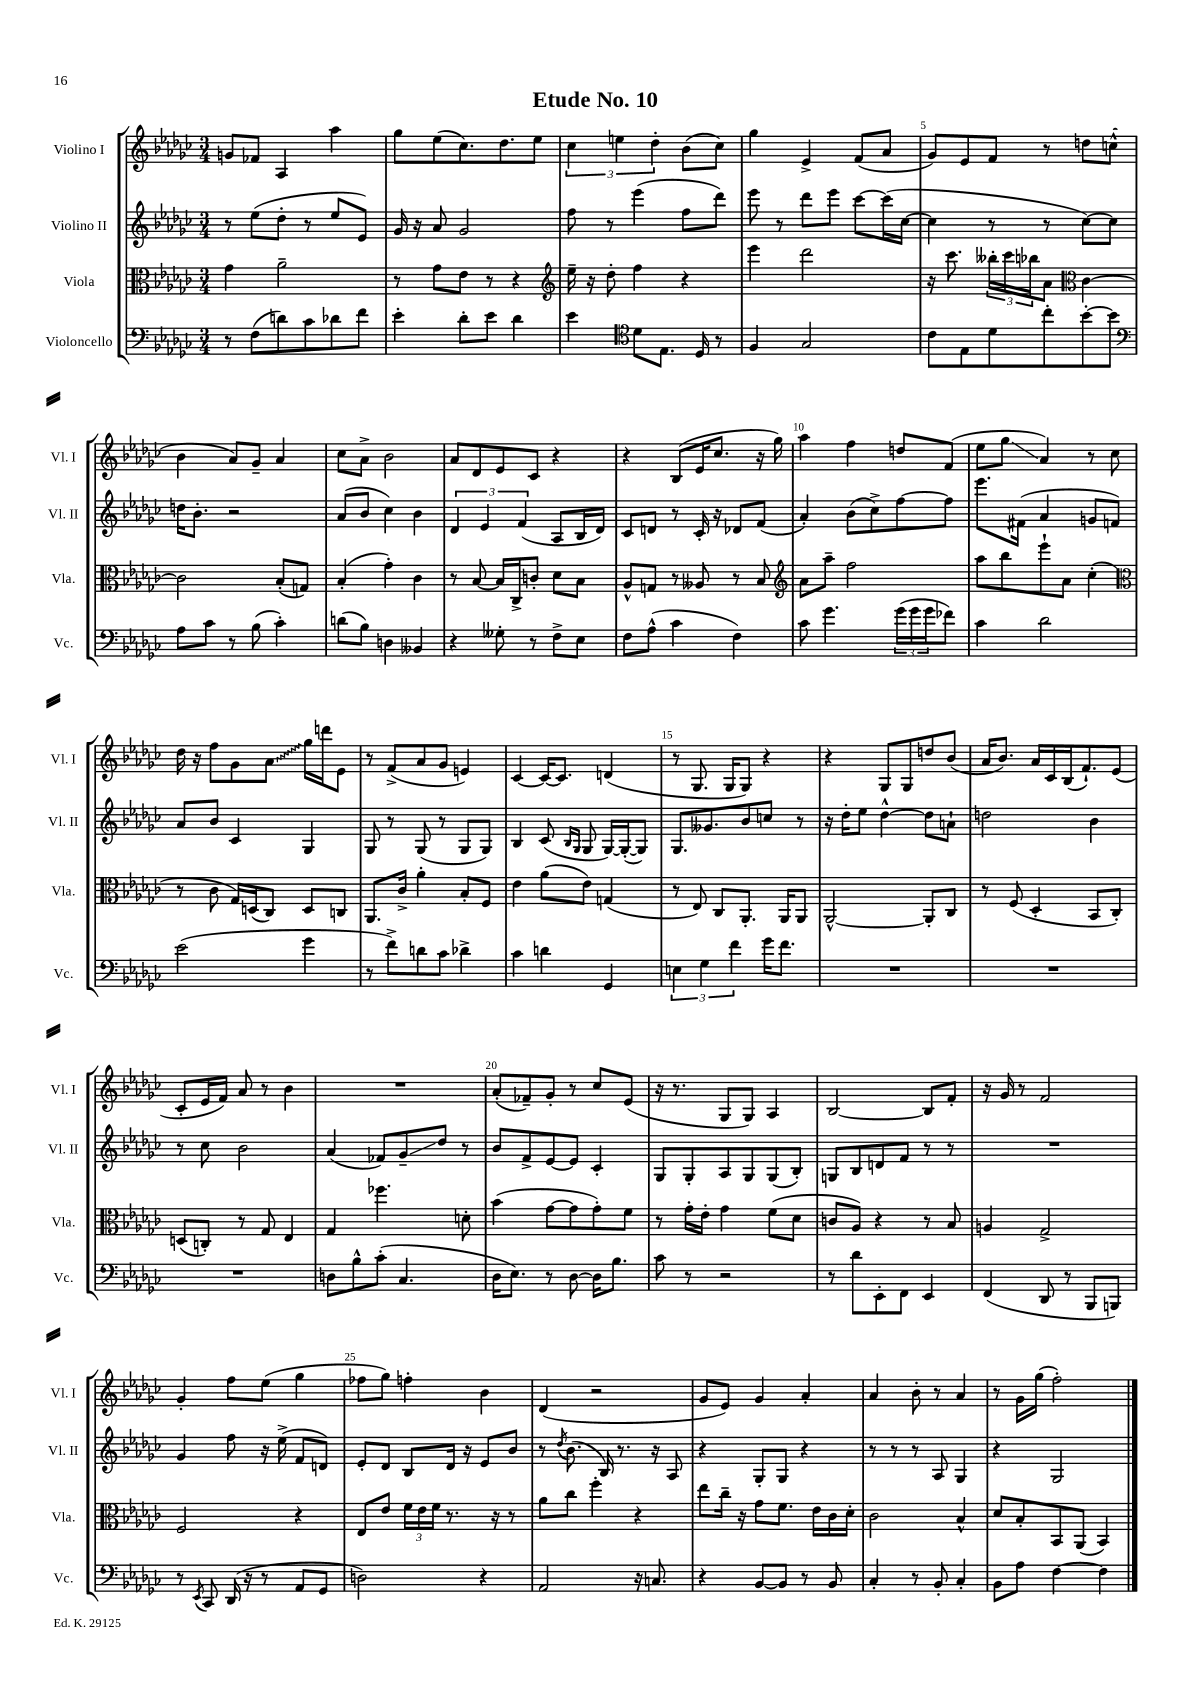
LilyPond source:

\header { title = "Etude No. 10" }
<<
\new StaffGroup <<
\new Staff = "s0" \with { instrumentName = "Violino I" shortInstrumentName = "Vl. I" } {
    \clef treble \key ges \major \numericTimeSignature \time 3/4
    g'8 fes'8 aes4 aes''4 |
    ges''8 ees''8( ces''8.) des''8. ees''8 |
    \tuplet 3/2 { ces''4 e''4 des''4-. } bes'8( ces''8) |
    ges''4 ees'4-> f'8( aes'8 |
    ges'8) ees'8 f'8 r8 d''8 c''8-^( |
    bes'4 aes'8) ges'8-- aes'4 |
    ces''8 aes'8-> bes'2 |
    aes'8 des'8 ees'8 ces'8 r4 |
    r4 bes8( ees'16 ces''8. r16 ges''16) |
    aes''4 f''4 d''8 f'8( |
    ees''8 ges''8\glissando aes'4) r8 ces''8 |
    des''16 r16 f''8 ges'8 \once \override Glissando.style = #'zigzag aes'8\glissando ges''16 d'''16 ees'8 |
    r8 f'8->( aes'8 ges'8 e'4) |
    ces'4~ ces'16~ ces'8. d'4( |
    r8 ges8. ges16 ges8) r4 |
    r4 ges8 ges8 d''8 bes'8( |
    aes'16 bes'8.) aes'16 ces'16 bes16( f'8.-!) ees'8( |
    ces'8-. ees'16 f'16) aes'8 r8 bes'4 |
    R2. |
    aes'8-.( fes'8--) ges'8-. r8 ces''8 ees'8( |
    r16 r8. ges8 ges8) aes4 |
    bes2~ bes8 f'8-. |
    r16 ges'16 r8 f'2 |
    ges'4-. f''8 ees''8( ges''4 |
    fes''8 ges''8) f''4-. bes'4 |
    des'4( r2 |
    ges'8 ees'8) ges'4 aes'4-. |
    aes'4 bes'8-. r8 aes'4 |
    r8 ges'16 ges''16( f''2-.) \bar "|." |
}
\new Staff = "s1" \with { instrumentName = "Violino II" shortInstrumentName = "Vl. II" } {
    \clef treble \key ges \major \numericTimeSignature \time 3/4
    r8 ees''8( des''8-. r8 ees''8 ees'8) |
    ges'16 r16 aes'8 ges'2 |
    f''8 r8 ees'''4( f''8 des'''8) |
    ees'''8 r8 des'''8 ees'''8 ces'''8~ ces'''16( ces''16~ |
    ces''4 r8 r8 ces''8~) ces''8 |
    d''16 bes'8.-. r2 |
    aes'8( bes'8 ces''4) bes'4 |
    \tuplet 3/2 { des'4 ees'4 f'4( } aes8 bes16 des'16) |
    ces'8 d'8 r8 ces'16-. r16 des'8 f'8( |
    aes'4-.) bes'8( ces''8->) f''8~ f''8 |
    ees'''8. fis'16( aes'4 g'8 f'8) |
    aes'8 bes'8 ces'4 ges4 |
    ges8 r8 ges8( r8 ges8 ges8) |
    bes4 ces'8( \grace { bes16 ges16 } ges8 ges16~) ges16~-.( ges8) |
    ges8. geses'8. bes'8 c''8 r8 |
    r16 des''16-. ees''8 des''4~-^ des''8 a'8-! |
    d''2 bes'4 |
    r8 ces''8 bes'2 |
    aes'4( fes'8) ges'8--\glissando des''8 r8 |
    bes'8 f'8-> ees'8~ ees'8 ces'4-. |
    ges8 ges8-. aes8 ges8 ges8( bes8-.) |
    g8 bes8 d'8 f'8 r8 r8 |
    R2. |
    ges'4 f''8 r16 ees''16->( f'8 d'8) |
    ees'8-. des'8 bes8 des'16 r16 ees'8 bes'8 |
    r8 \acciaccatura { des''8 } bes'8.( bes16) r8. r16 aes8 |
    r4 ges8-. ges8 r4 |
    r8 r8 r8 aes8 ges4 |
    r4 ges2 \bar "|." |
}
\new Staff = "s2" \with { instrumentName = "Viola" shortInstrumentName = "Vla." } {
    \clef alto \key ges \major \numericTimeSignature \time 3/4
    ges'4 aes'2-- |
    r8 ges'8 ees'8 r8 r4 |
    \clef treble ees''16-- r16 des''8-. f''4 r4 |
    ees'''4 des'''2 |
    r16 ces'''8. \tuplet 3/2 { beses''16-. ces'''16 bes''16 } aes'8 \clef alto ces'4~ |
    ces'2 bes8-.( g8) |
    bes4-.( ges'4-.) ces'4 |
    r8 bes8~ bes16 ces16-> c'8-. des'8 bes8 |
    aes8-^ g8 r8 aeses8 r8 bes8 |
    \clef treble aes'8 aes''8-- f''2 |
    aes''8 bes''8 ees'''8-! aes'8 ces''4-.( |
    \clef alto r8 ces'8 ges16) d16( ces8) d8 c8 |
    aes,8. ces'16-> aes'4-. bes8-. f8 |
    ees'4 aes'8( ees'8) g4( |
    r8 ees8) ces8 aes,8.-. aes,16 aes,8 |
    aes,2~-^ aes,8-. ces8 |
    r8 f8( des4-. bes,8 ces8-.) |
    d8( c8-.) r8 ges8 ees4 |
    ges4 fes''4. d'8-. |
    bes'4( ges'8~ ges'8 ges'8-.) f'8 |
    r8 ges'16-. ees'16-. ges'4 f'8( des'8 |
    c'8 aes8) r4 r8 bes8 |
    a4 ges2-> |
    f2 r4 |
    ees8 ees'8 \tuplet 3/2 { f'16 ees'16 f'16 } r8. r16 r8 |
    aes'8 ces''8 f''4-. r4 |
    ees''8 ces''16-- r16 ges'8 f'8. ees'16 ces'16 des'16-. |
    ces'2 bes4-^ |
    des'8 bes8-. bes,8 aes,8( bes,4) \bar "|." |
}
\new Staff = "s3" \with { instrumentName = "Violoncello" shortInstrumentName = "Vc." } {
    \clef bass \key ges \major \numericTimeSignature \time 3/4
    r8 f8( d'8) ces'8 des'8 f'8 |
    ees'4-. des'8-. ees'8 des'4 |
    ees'4 \clef tenor des'8 ees8. des16 r8 |
    f4 ges2 |
    ces'8 ees8 des'8 ces''8-. bes'8~-. bes'8 |
    \clef bass aes8 ces'8 r8 bes8( ces'4-.) |
    d'8( bes8) d4 beses,4 |
    r4 geses8-. r8 f8-> ees8 |
    f8 aes8-^( ces'4 f4) |
    ces'8 ges'4. \tuplet 3/2 { ges'16( ges'16 ges'16 } fes'8) |
    ces'4 des'2 |
    ees'2( ges'4 |
    r8 f'8->) d'8 ces'8 des'4-> |
    ces'4 d'4 ges,4 |
    \tuplet 3/2 { e4 ges4 f'4 } ges'16 f'8. |
    R2. |
    R2. |
    R2. |
    d8 bes8-^ ces'8-.( ces4. |
    des16 ees8.) r8 des8~ des16 bes8. |
    ces'8 r8 r2 |
    r8 des'8 ees,8-. f,8 ees,4 |
    f,4( des,8 r8 bes,,8 b,,8) |
    r8 \acciaccatura { ees,8 } ces,8 des,16( r16 r8 aes,8 ges,8 |
    d2) r4 |
    aes,2 r16 c8. |
    r4 bes,8~ bes,8 r8 bes,8 |
    ces4-. r8 bes,8-. ces4-. |
    bes,8 aes8 f4~ f4 \bar "|." |
}
>>
>>
\layout { \context { \Score \override BarNumber.break-visibility = ##(#f #t #t) barNumberVisibility = #(every-nth-bar-number-visible 5) } }
